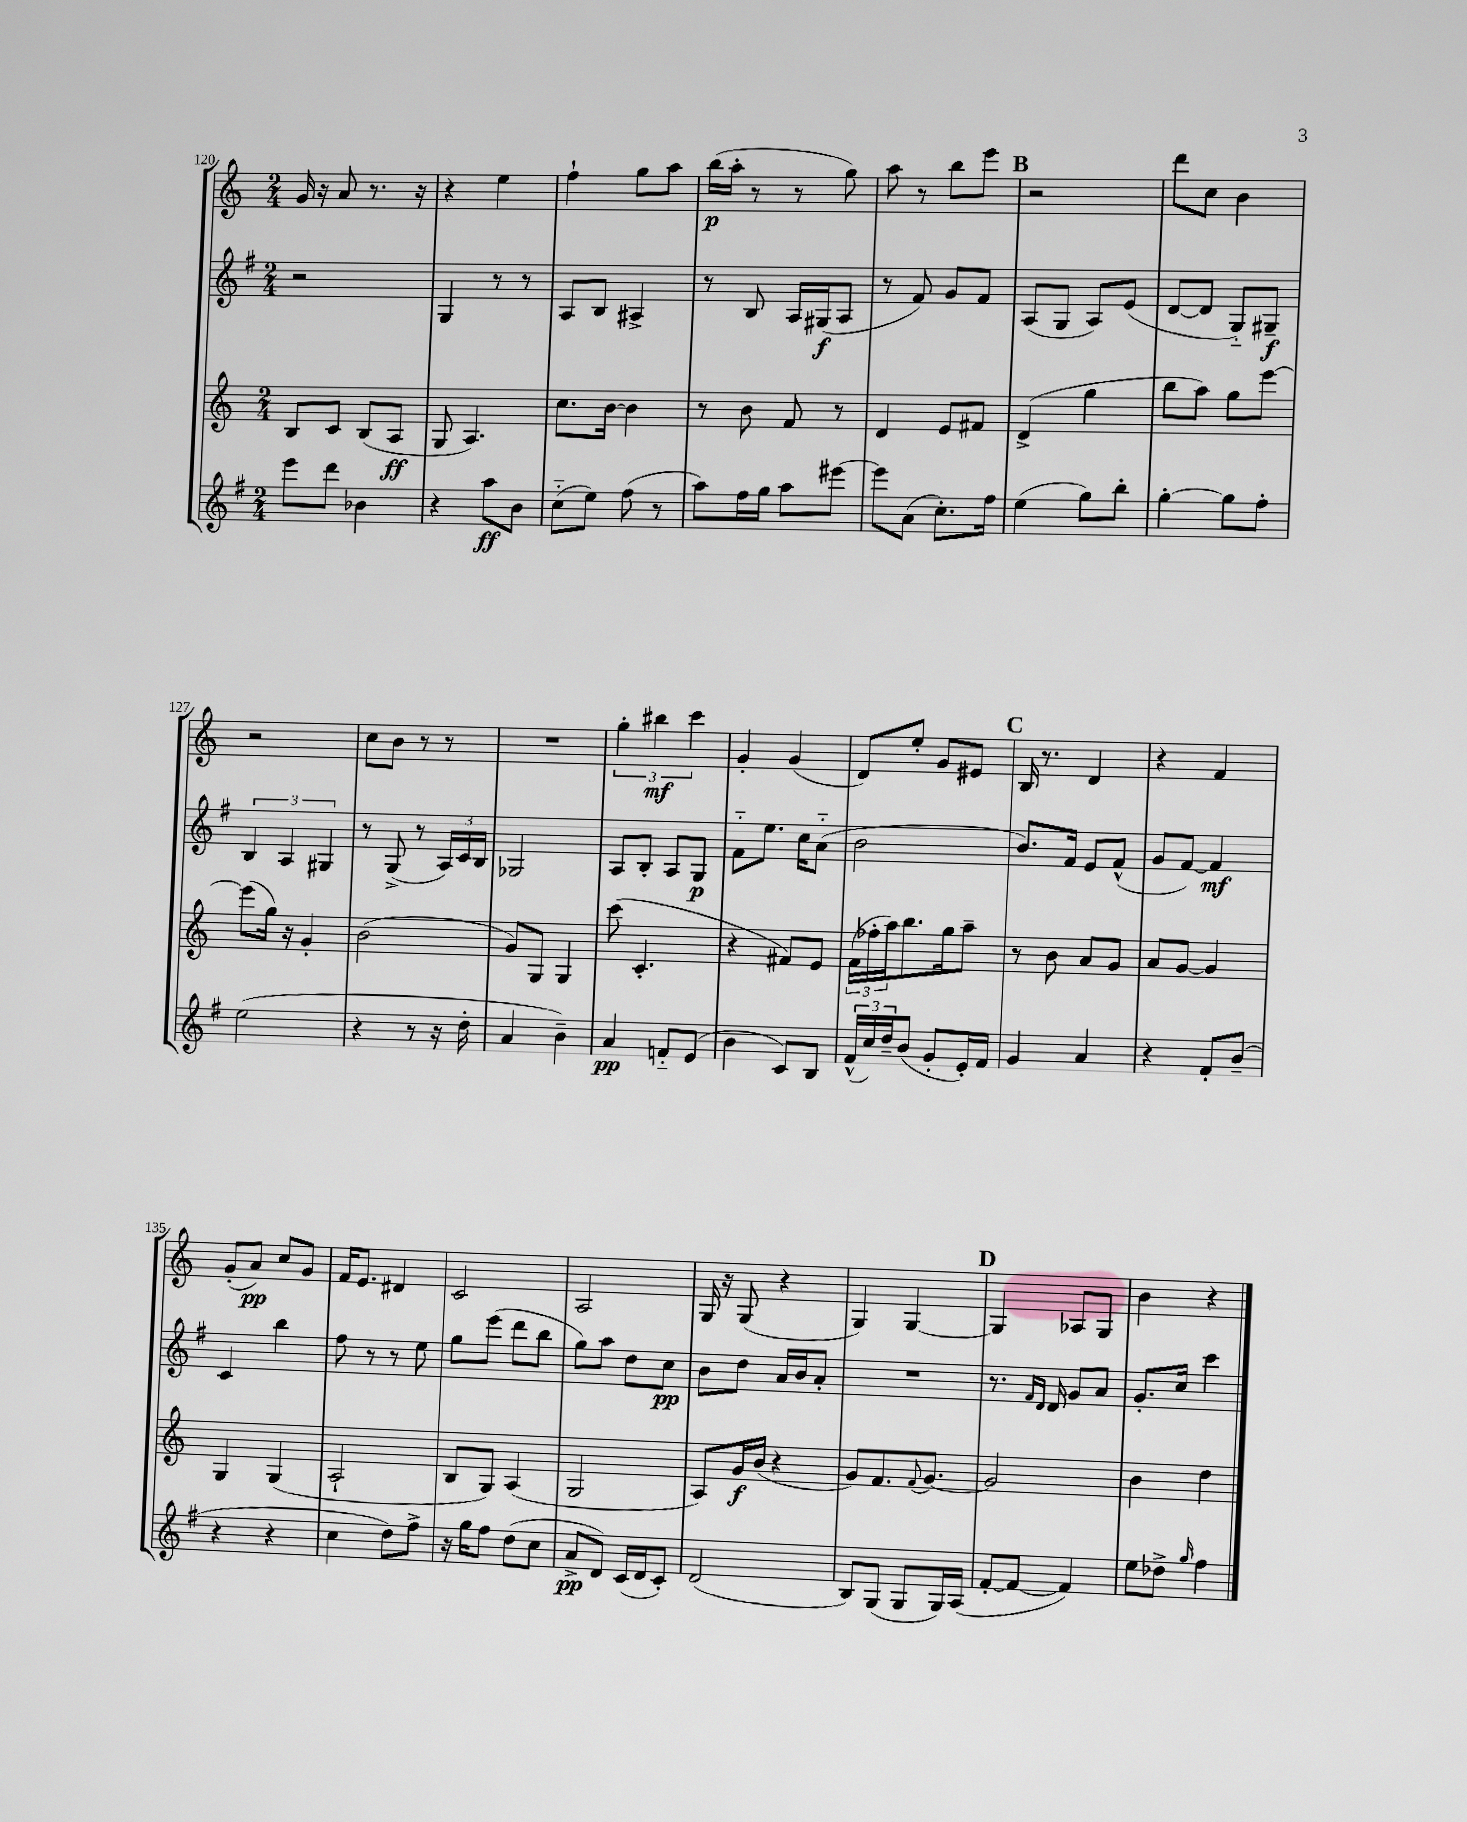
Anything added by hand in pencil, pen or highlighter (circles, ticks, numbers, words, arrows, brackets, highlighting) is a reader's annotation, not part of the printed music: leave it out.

**kern	**dynam	**kern	**dynam	**kern	**dynam	**kern	**dynam
*part4	*part4	*part3	*part3	*part2	*part2	*part1	*part1
*staff4	*staff4	*staff3	*staff3	*staff2	*staff2	*staff1	*staff1
*clefG2	*	*clefG2	*	*clefG2	*	*clefG2	*
*k[f#]	*	*k[]	*	*k[f#]	*	*k[]	*
*M2/4	*	*M2/4	*	*M2/4	*	*M2/4	*
=120	=120	=120	=120	=120	=120	=120	=120
8eee\L	.	8B/L	.	2r	.	16g/	.
.	.	.	.	.	.	16r	.
8ddd\J	.	8c/J	.	.	.	8a/	.
4b-X\	.	(8B/L	.	.	.	8.r	.
.	.	8A/J	ff	.	.	.	.
.	.	.	.	.	.	16r	.
=121	=121	=121	=121	=121	=121	=121	=121
4r	.	8G/	.	4G/	.	4r	.
.	.	4.A/)	.	.	.	.	.
8aa\L	ff	.	.	8r	.	4ee\	.
8b\J	.	.	.	8r	.	.	.
=122	=122	=122	=122	=122	=122	=122	=122
(8cc\L	.	8.cc\L	.	8A/L	.	4ff`\	.
8ee\J)	.	.	.	8B/J	.	.	.
.	.	[16b\Jk	.	.	.	.	.
(8ff#\	.	4b\]	.	4A#X^/	.	8gg\L	.
8r	.	.	.	.	.	8aa\J	.
=123	=123	=123	=123	=123	=123	=123	=123
8aa\L)	.	8r	.	8r	.	(16bb\LL	p
.	.	.	.	.	.	16aa'\JJ	.
16ff#\L	.	8b\	.	8B/	.	8r	.
16gg\JJ	.	.	.	.	.	.	.
8aa\L	.	8f/	.	16A/LL	.	8r	.
.	.	.	.	(16G#X/J	f	.	.
[8eee#X\J	.	8r	.	8A/J	.	8gg\)	.
=124	=124	=124	=124	=124	=124	=124	=124
8eee#\L]	.	4d/	.	8r	.	8aa\	.
(8a\J	.	.	.	8f#/)	.	8r	.
8.cc'\L)	.	8e/L	.	8g/L	.	8bb\L	.
.	.	8f#X/J	.	8f#/J	.	8eee\J	.
16ff#\Jk	.	.	.	.	.	.	.
!!LO:REH:place=s1:t=B
=125	=125	=125	=125	=125	=125	=125	=125
(4ee\	.	(4d^/	.	(8A/L	.	2r	.
.	.	.	.	8G/J	.	.	.
8gg\L)	.	4gg\	.	8A/L)	.	.	.
8bb'\J	.	.	.	(8e/J	.	.	.
=126	=126	=126	=126	=126	=126	=126	=126
[4gg'\	.	8bb\L	.	[8d/L	.	8ddd\L	.
.	.	8aa\J)	.	8d/J]	.	8cc\J	.
8gg\L]	.	8gg\L	.	8G/L)	.	4b\	.
8ff#'\J	.	[8eee\J	.	8G#X~/J	f	.	.
!!LO:LB:g=z
=127	=127	=127	=127	=127	=127	=127	=127
(2ee\	.	(8eee\L]	.	6B/	.	2r	.
.	.	16gg\Jk)	.	.	.	.	.
.	.	.	.	6A/	.	.	.
.	.	16r	.	.	.	.	.
.	.	4g'/	.	.	.	.	.
.	.	.	.	6G#X/	.	.	.
=128	=128	=128	=128	=128	=128	=128	=128
4r	.	(2b\	.	8r	.	8cc\L	.
.	.	.	.	(8G^/	.	8b\J	.
8r	.	.	.	8r	.	8r	.
16r	.	.	.	24A/LL)	.	8r	.
.	.	.	.	24c/	.	.	.
16dd'\	.	.	.	.	.	.	.
.	.	.	.	24B/JJ	.	.	.
=129	=129	=129	=129	=129	=129	=129	=129
4a/	.	8g/L)	.	2G-X/	.	2r	.
.	.	8G/J	.	.	.	.	.
4b~\)	.	4G/	.	.	.	.	.
=130	=130	=130	=130	=130	=130	=130	=130
4a/	pp	(8ccc\	.	8A/L	.	6gg'\	.
.	.	4.c'/	.	8B'/J	.	.	.
.	.	.	.	.	.	6bb#X\	mf
8fn/L	.	.	.	8A/L	.	.	.
.	.	.	.	.	.	6ccc\	.
(8e/J	.	.	.	8G/J	p	.	.
=131	=131	=131	=131	=131	=131	=131	=131
4b\	.	4r	.	8f#\L	.	4g'/	.
.	.	.	.	8.ee\J	.	.	.
8c/L)	.	8f#X/L)	.	.	.	(4g/	.
.	.	.	.	16cc\KL	.	.	.
8B/J	.	8e/J	.	(8a\J	.	.	.
=132	=132	=132	=132	=132	=132	=132	=132
(24f#^^/LL	.	(24f\LL	.	2b\	.	8d/L)	.
24cc/)	.	24ff-X'\	.	.	.	.	.
24dd~/J	.	24aa\J)	.	.	.	.	.
(8b/J	.	8.bb\	.	.	.	8ee'/J	.
8g'/L	.	.	.	.	.	8g/L	.
.	.	16gg\k	.	.	.	.	.
16e'/L)	.	8aa~\J	.	.	.	8e#X/J	.
16f#/JJ	.	.	.	.	.	.	.
!!LO:REH:place=s1:t=C
=133	=133	=133	=133	=133	=133	=133	=133
4g/	.	8r	.	8.b/L)	.	16B/	.
.	.	.	.	.	.	8.r	.
.	.	8b\	.	.	.	.	.
.	.	.	.	16f#/Jk	.	.	.
4a/	.	8a/L	.	8e/L	.	4d/	.
.	.	8g/J	.	(8f#^^/J	.	.	.
=134	=134	=134	=134	=134	=134	=134	=134
4r	.	8a/L	.	8g/L	.	4r	.
.	.	[8g/J	.	[8f#/J)	.	.	.
8f#'/L	.	4g/]	.	4f#/]	mf	4f/	.
(8b~/J	.	.	.	.	.	.	.
!!LO:LB:g=z
=135	=135	=135	=135	=135	=135	=135	=135
4r	.	4G/	.	4c/	.	(8g'/L	.
.	.	.	.	.	.	8a/J)	pp
4r	.	(4G/	.	4bb\	.	8cc/L	.
.	.	.	.	.	.	8g/J	.
=136	=136	=136	=136	=136	=136	=136	=136
4cc\	.	2A`/	.	8ff#\	.	16f/KL	.
.	.	.	.	.	.	8.e/J	.
.	.	.	.	8r	.	.	.
8dd\L)	.	.	.	8r	.	4d#X/	.
8ff#^\J	.	.	.	8ee\	.	.	.
=137	=137	=137	=137	=137	=137	=137	=137
16r	.	8B/L	.	8gg\L	.	2c/	.
16gg\KL	.	.	.	.	.	.	.
8ff#\J	.	8G/J)	.	(8eee\J	.	.	.
(8dd\L	.	(4A/	.	8ddd\L	.	.	.
8cc\J	.	.	.	8bb\J	.	.	.
=138	=138	=138	=138	=138	=138	=138	=138
8a^/L	pp	2G/	.	8gg\L)	.	2A/	.
8d/J)	.	.	.	8aa\J	.	.	.
(16c/LL	.	.	.	8dd\L	.	.	.
16d/J	.	.	.	.	.	.	.
8c'/J)	.	.	.	8cc\J	pp	.	.
=139	=139	=139	=139	=139	=139	=139	=139
(2d/	.	8A/L)	.	8b\L	.	16G/	.
.	.	.	.	.	.	16r	.
.	.	16g/L	f	8dd\J	.	(8G/	.
.	.	(16b/JJ	.	.	.	.	.
.	.	4r	.	16a/LL	.	4r	.
.	.	.	.	16b/J	.	.	.
.	.	.	.	8a'/J	.	.	.
=140	=140	=140	=140	=140	=140	=140	=140
8B/L)	.	8g/L)	.	2r	.	4G/)	.
(8G/J	.	8.f/	.	.	.	.	.
8G/L	.	.	.	.	.	[4G/	.
.	.	8qqf/	.	.	.	.	.
.	.	[8.g/J	.	.	.	.	.
16G/L)	.	.	.	.	.	.	.
(16A/JJ	.	.	.	.	.	.	.
!!LO:REH:place=s1:t=D
=141	=141	=141	=141	=141	=141	=141	=141
[8f#'/L	.	2g/]	.	8.r	.	4G/]	.
8f#/J_	.	.	.	.	.	.	.
.	.	.	.	16qqf#/LL	.	.	.
.	.	.	.	16qqd/JJ	.	.	.
.	.	.	.	16d/	.	.	.
4f#/])	.	.	.	8g/L	.	8A-X/L	.
.	.	.	.	8a/J	.	8G/J	.
=142	=142	=142	=142	=142	=142	=142	=142
8ee\L	.	4b\	.	8.g'/L	.	4b\	.
8dd-X^\J	.	.	.	.	.	.	.
.	.	.	.	16cc/Jk	.	.	.
16qqgg/	.	.	.	.	.	.	.
4ff#\	.	4dd\	.	4ccc\	.	4r	.
==	==	==	==	==	==	==	==
*-	*-	*-	*-	*-	*-	*-	*-
